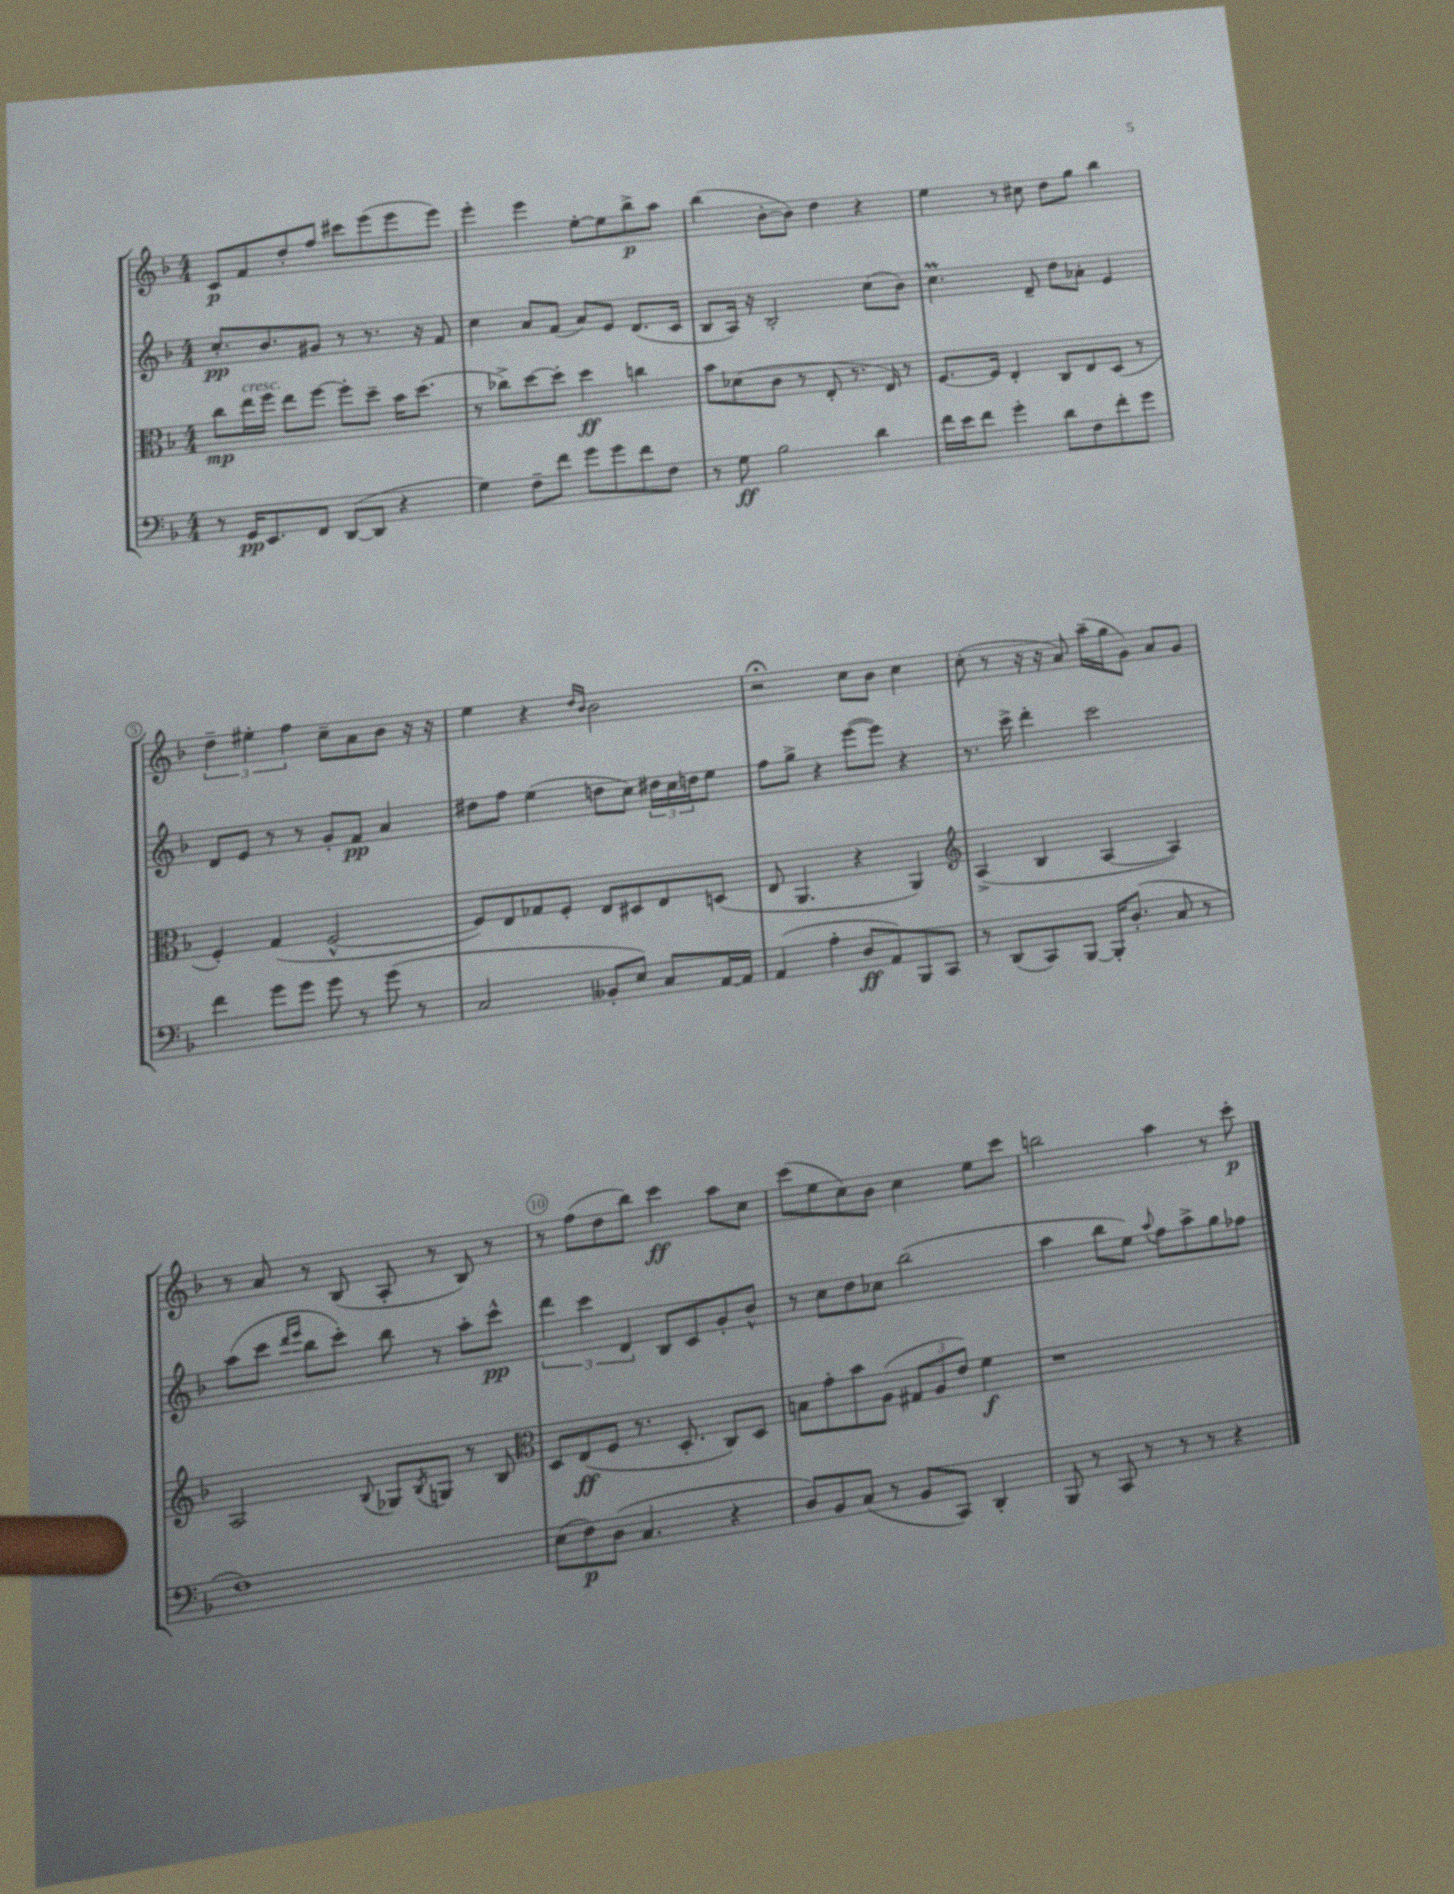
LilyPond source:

<<
\new StaffGroup <<
\new Staff = "s0" {
    \clef treble \key f \major \numericTimeSignature \time 4/4
    c'8\p f'8 d''8-. f''8 cis'''8 e'''8( e'''8 e'''8) |
    e'''4-. e'''4 e''8~-. e''8 bes''8->\p a''8 |
    bes''4( bes'8~-. bes'8) d''4 r4 |
    e''4 r8 cis''8 d''8 g''8 bes''4 |
    \tuplet 3/2 { d''4-- eis''4-. f''4 } c''8-- a'8 bes'8 r16 r16 |
    e''4 r4 \grace { d''16 bes'16 } bes'2 |
    r2\fermata c''8 bes'8 c''4 |
    c''8-.( r8 r16 r16 a'8) a''16--( g''16 g'8) a'8 g'8 |
    r8 a'8 r8 bes8( a8-. r8 bes8) r8 |
    r8 f''8( d''8 bes''8) c'''4\ff a''8 c''8 |
    c'''8( e''8 c''8) bes'8 c''4 e''8 c'''8 |
    b''2 a''4 r8 c'''8-.\p \bar "|." |
}
\new Staff = "s1" {
    \clef treble \key f \major \numericTimeSignature \time 4/4
    c''8.-.\pp bes'8. gis'8 r8 r8. r16 f'8 |
    c''4 a'8 f'8( a'8) e'8 d'8.( c'16 |
    bes8 a16) r16 bes2-. c''8( bes'8) |
    c''4.\prall d'8-- d''8 aes'8-. e'4 |
    d'8 e'8 r8 r8 g'8-. f'8\pp a'4 |
    dis''8 f''8 e''4( d''8 c''8) \tuplet 3/2 { dis''16 c''16 d''16 } e''8 |
    f''8 g''8-> r4 e'''8~( e'''8) r4 |
    r8. c'''16-> d'''4-. c'''2 |
    a''8( c'''8 \grace { d'''16 e'''16 } bes''8 c'''8-.) bes''8 r8 a''8-. c'''8-^\pp |
    \tuplet 3/2 { d'''4 c'''4 d'4 } bes8 c'8 g'8-. bes'8-^ |
    r8 c''8 d''8 ces''8 bes''2( |
    a''4 bes''8 e''8) \appoggiatura { a''8 } f''8 a''8-> g''8 fes''8 \bar "|." |
}
\new Staff = "s2" {
    \clef alto \key f \major \numericTimeSignature \time 4/4
    c''8\mp e''16^\markup { \italic "cresc." } f''16 e''8 f''8~ f''8-. d''8-- bes'16 d''8.( |
    r8 ces''8->) d''8~ d''8-. d''4\ff c''4 |
    bes'8 des'8( c'8 r8 e8-. r8. e16) r8 |
    f8.~ f16 e4-. c8 e8 d8( r8 |
    f4-.) g4( f2~-^ |
    f8) e8 ges8 f8-. e8 dis8 e8 d8( |
    e8 a,4. r4 a,4) |
    \clef treble a4->( bes4 a4~ a4) |
    a2 \appoggiatura { bes8 } ges8 \acciaccatura { bes8 } g8 r8 bes8 |
    \clef alto d8 e8\ff( f8 r8. d8.-. c8) d8 |
    b8 g'8-. bes'8 a8( \tuplet 3/2 { gis8 a8 e'8) } f'4\f |
    r1 \bar "|." |
}
\new Staff = "s3" {
    \clef bass \key f \major \numericTimeSignature \time 4/4
    r8 g,16\pp e,8. f,8 d,8~( d,8 r4 |
    g4) f8-- f'8 g'8 g'8 f'8 f8 |
    r8 g8\ff bes2 d'4 |
    f'16 e'16 f'8 g'4-. d'8 f8 f'8-. g'8 |
    f'4 g'8 g'8 g'8 r8 g'8( r8 |
    c2 beses,8-. e8) c8 a,16~ a,16 |
    a,4( a4-. d8\ff a,8) bes,,8 c,8 |
    r8 d,8( c,8) bes,,8~ bes,,16-. d8.-.( c8 r8 |
    f1) |
    e8( f8\p) d8( c4. r4 |
    d8) bes,8 c8( r8 bes,8 c,8) d,4-. |
    bes,,8 r8 c,8 r8 r8 r8 r4 \bar "|." |
}
>>
>>
\layout { \context { \Score \override BarNumber.break-visibility = ##(#f #t #t) barNumberVisibility = #(every-nth-bar-number-visible 5) \override BarNumber.stencil = #(make-stencil-circler 0.1 0.3 ly:text-interface::print) } }
